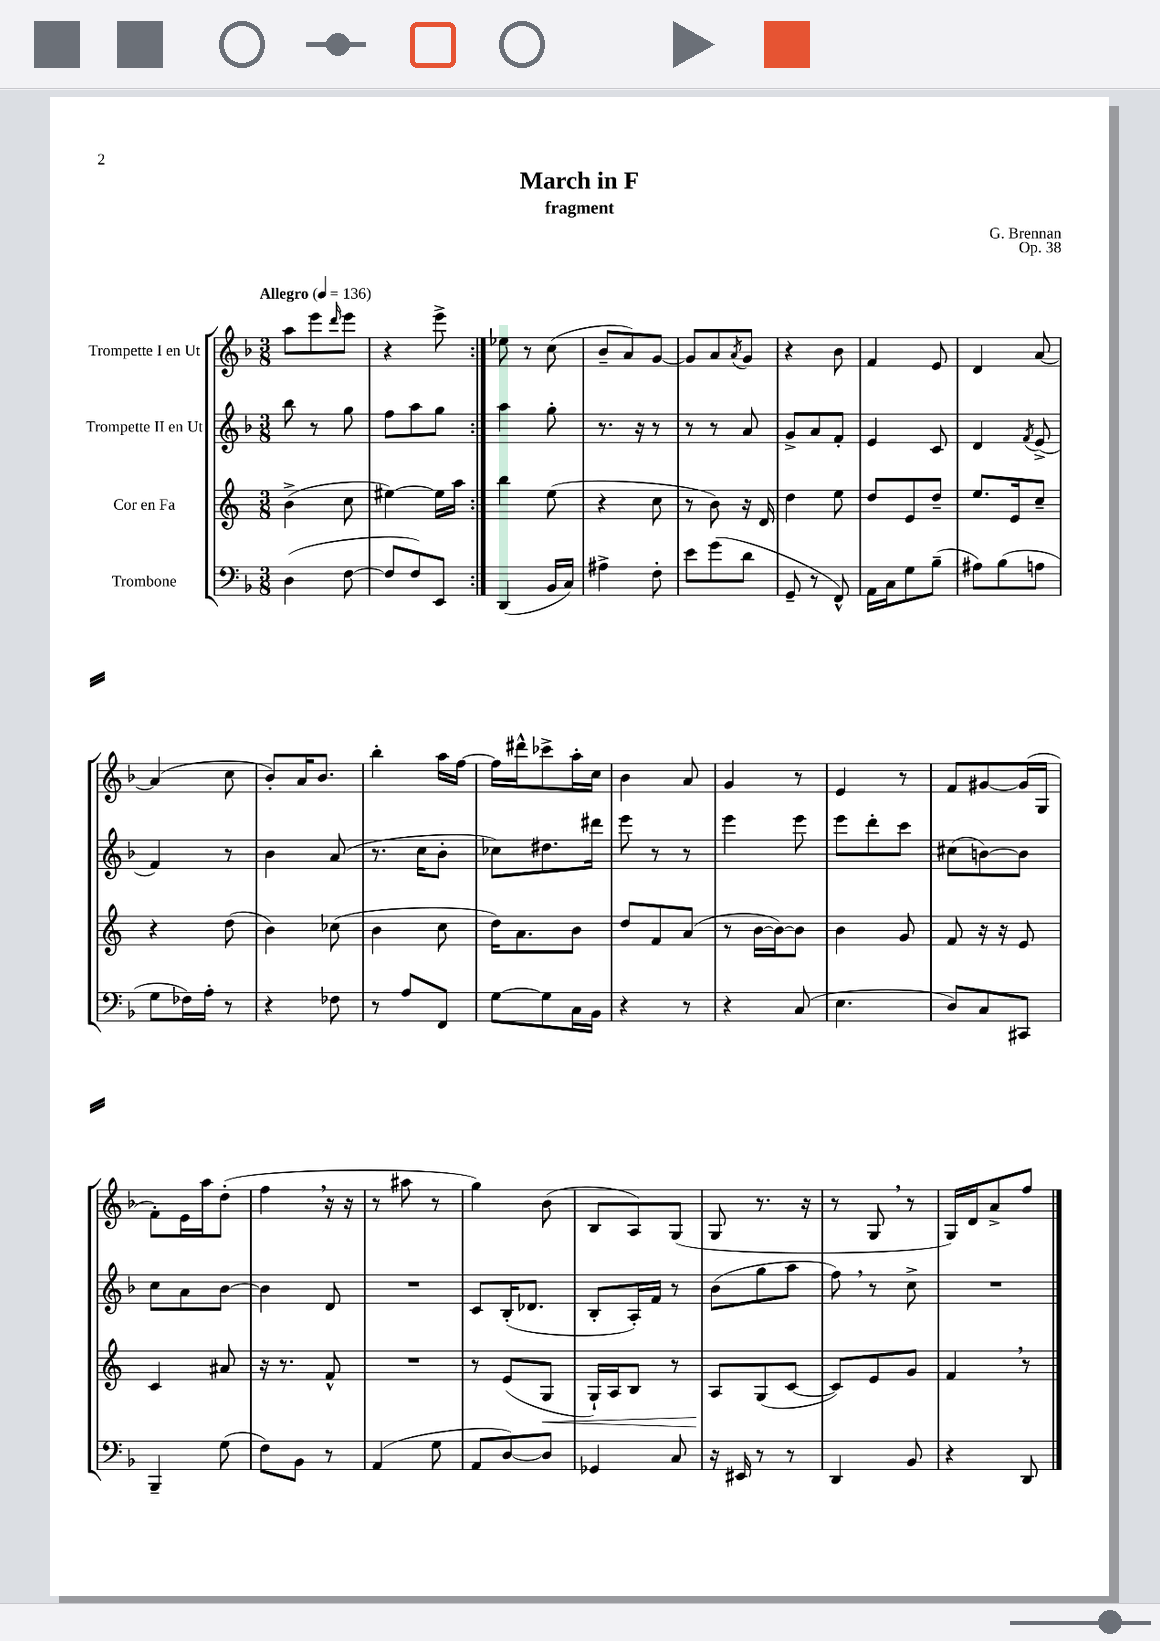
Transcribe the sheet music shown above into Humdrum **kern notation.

**kern	**kern	**kern	**kern
*staff4	*staff3	*staff2	*staff1
*clefF4	*clefG2	*clefG2	*clefG2
*k[b-]	*k[]	*k[b-]	*k[b-]
*M3/8	*M3/8	*M3/8	*M3/8
*MM136	*MM136	*MM136	*MM136
(4D\	(4b^\	8bb-\	8aa\L
.	.	8r	8eee\
.	.	.	16qqddd/
[8F\	8cc\	8gg\	8eee\J
=	=	=	=
8F/]L	[4ee#\)	8ff\L	4r
8F/)	.	8aa\	.
8EE/J	16ee#\]LL	8gg\J	8eee^\
.	16aa\JJ	.	.
=:|!	=:|!	=:|!	=:|!
(4DD/	4bb\	4aa\	8ee-\
.	.	.	8r
16BB-/LL	(8ee\	8gg'\	(8cc\
16C/JJ)	.	.	.
=	=	=	=
4A#^\	4r	8.r	8b-~/L
.	.	.	8a/)
.	.	16r	.
8F'\	8cc\	8r	[8g/J
=	=	=	=
8e\L	8r	8r	8g/]L
(8g\	8b\)	8r	8a/
.	.	.	8qa/
8d\J	16r	8a/	8g/J
.	16d/	.	.
=	=	=	=
8GG~/	4dd\	8g^/L	4r
8r	.	8a/	.
8FF^^/)	8ee\	8f'/J	8b-\
=	=	=	=
16AA\LL	8dd/L	4e/	4f/
16C\J	.	.	.
8G\	8e/	.	.
(8B-~\J	8dd~/J	8c/	8e/
=	=	=	=
8A#\L)	8.ee/L	4d/	4d/
(8B-\	.	.	.
.	16e/k	.	.
.	.	8qf/	.
8A\J	8cc~/J	(8e^/	[8a/
=	=	=	=
8G\L	4r	4f/)	(4a/]
16F-\L)	.	.	.
16A'\JJ	.	.	.
8r	(8dd\	8r	8cc\
=	=	=	=
4r	4b\)	4b-\	8b-'/L)
.	.	.	16a/K
.	.	.	8.b-/J
8F-\	(8cc-\	(8a/	.
=	=	=	=
8r	4b\	8.r	4bb-'\
8A/L	.	.	.
.	.	16cc\LK	.
8FF/J	8cc\	8b-'\J	16aa\LL
.	.	.	[16ff\JJ
=	=	=	=
[8G\L	16dd\LK)	8cc-\L)	16ff\]LL
.	8.a\	.	16ddd#^^\J
8G\]	.	8.dd#\	8ccc-^\
16C\L	8b\J	.	16aa'\L
16BB-\JJ	.	16ddd#\Jk	16cc\JJ
=	=	=	=
4r	8dd/L	8eee\	4b-\
.	8f/	8r	.
8r	(8a/J	8r	8a/
=	=	=	=
4r	8r	4eee\	4g/
.	[16b\LL	.	.
.	16b\_J)	.	.
(8C/	8b\]J	8eee\	8r
=	=	=	=
4.E\	4b\	8eee\L	4e/
.	.	8ddd'\	.
.	8g/	8ccc\J	8r
=	=	=	=
8D/L)	8f/	(8cc#\L	8f/L
8C/	16r	[8b\)	[8g#/
.	16r	.	.
8CC#/J	8e/	8b\]J	(16g#/]L
.	.	.	16G/JJ
=	=	=	=
4BBB-~/	4c/	8cc\L	8f'\L)
.	.	8a\	16e\L
.	.	.	16aa\J
(8G\	8a#/	[8b-\J	(8dd'\J
=	=	=	=
8F\L)	16r	4b-\]	4ff\
.	8.r	.	.
8BB-\J	.	.	.
8r	8f^^/	8d/	16r
.	.	.	16r
=	=	=	=
(4AA/	4.r	4.r	8r
.	.	.	8aa#\
8G\	.	.	8r
=	=	=	=
8AA/L	8r	8c/L	4gg\)
[8D/)	(8e/L	(16B-'/K	.
.	.	8.d-/J	.
8D/]J	8G/J	.	(8b-\
=	=	=	=
4GG-/	16G`/LL)	8B-'/L	8B-/L
.	16A/J	.	.
.	8B/J	16A'/L)	8A/)
.	.	16f/JJ	.
8C/	8r	8r	(8G/J
=	=	=	=
16r	8A/L	(8b-\L	8G/
16EE#/	.	.	.
8r	(8G/	8gg\	8.r
8r	[8c/J	8aa\J	.
.	.	.	16r
=	=	=	=
4DD/	8c/]L)	8ff\)	8r
.	8e/	8r	8G/
8BB-/	8g/J	8cc^\	8r
=	=	=	=
4r	4f/	4.r	16G/LL)
.	.	.	16d/J
.	.	.	8a^/
8DD/	8r	.	8ff/J
==	==	==	==
*-	*-	*-	*-
